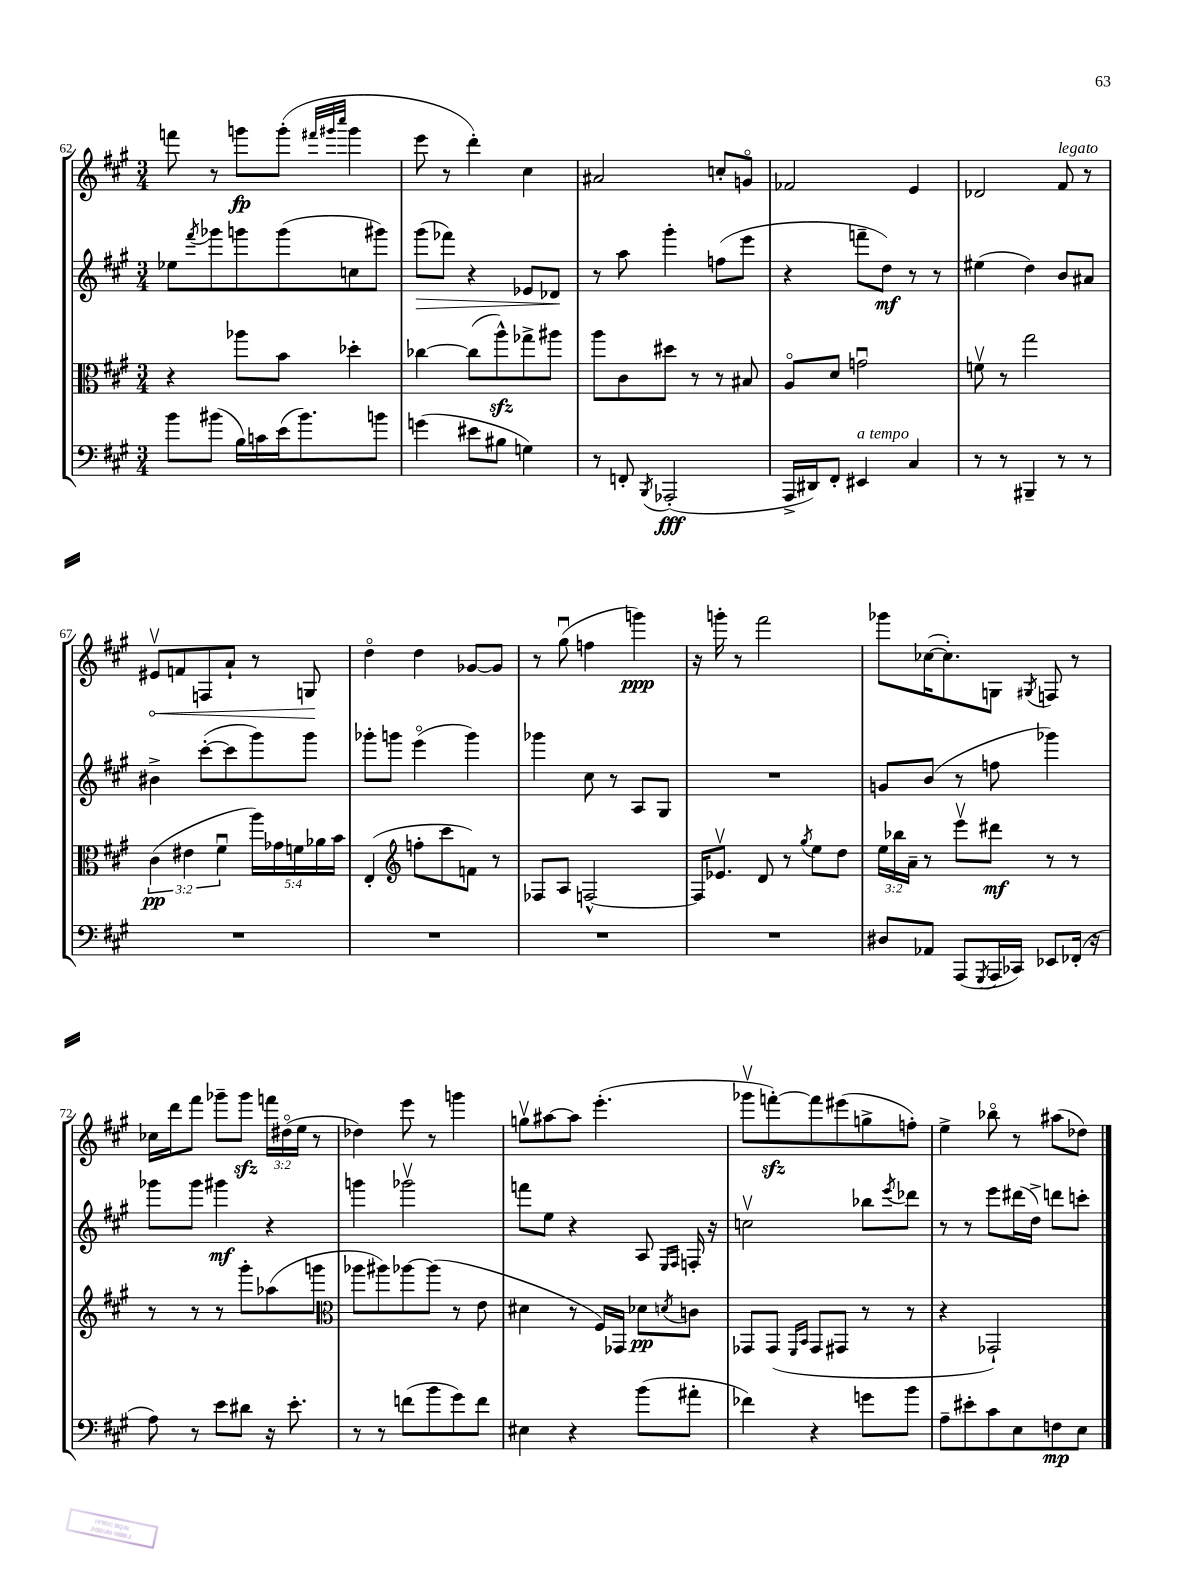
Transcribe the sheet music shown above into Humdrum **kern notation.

**kern	**dynam	**kern	**dynam	**kern	**dynam	**kern	**dynam
*part4	*part4	*part3	*part3	*part2	*part2	*part1	*part1
*staff4	*staff4	*staff3	*staff3	*staff2	*staff2	*staff1	*staff1
*clefF4	*	*clefC3	*	*clefG2	*	*clefG2	*
*k[f#c#g#]	*	*k[f#c#g#]	*	*k[f#c#g#]	*	*k[f#c#g#]	*
*M3/4	*	*M3/4	*	*M3/4	*	*M3/4	*
=62	=62	=62	=62	=62	=62	=62	=62
8b\L	.	4r	.	8ee-X\L	.	8fffn\	.
.	.	.	.	8qfff#/	.	.	.
(8b#X\J	.	.	.	8ggg-X\	.	8r	.
16B\LL)	.	8aa-X\L	.	8gggn\	.	8gggn\L	fp
16cn\	.	.	.	.	.	.	.
(16e\J	.	8b\J	.	(8ggg\	.	(8ggg'\J	.
8.b#\)	.	.	.	.	.	.	.
.	.	.	.	.	.	32qqfff#X/LLL	.
.	.	.	.	.	.	32qqggg#X/	.
.	.	.	.	.	.	32qqcccc#/JJJ	.
.	.	4dd-X'\	.	8ccn\	.	4ggg#\	.
8bn\J	.	.	.	8ggg#X\J)	.	.	.
=63	=63	=63	=63	=63	=63	=63	=63
!	!	!	!	!	!LO:HP:b	!	!
(4gn\	.	[4cc-X\	.	(8ggg#\L	>	8eee\	.
.	.	.	.	8fff-X\J)	.	8r	.
8e#X\L	.	(8cc-\L]	.	4r	.	4ddd'\)	.
8B#X\J	.	8aazz^^\)	.	.	.	.	.
4Gn\)	.	8gg-X^\	.	8e-X/L	.	4cc#\	.
.	.	8aa#X\J	.	8d-X/J	.	.	.
.	.	.	.	.	]	.	.
=64	=64	=64	=64	=64	=64	=64	=64
8r	.	8aa\L	.	8r	.	2a#X/	.
8FFn'/	.	8c#\	.	8aa\	.	.	.
8qBBB/	.	.	.	.	.	.	.
(2AAA-X'/	fff	8dd#X\J	.	4ggg#'\	.	.	.
.	.	8r	.	.	.	.	.
.	.	8r	.	(8ffn\L	.	8ccn'/L	.
.	.	8B#X/	.	8eee\J	.	8gn/J	.
=65	=65	=65	=65	=65	=65	=65	=65
16AAA^/LL	.	8A/L	.	4r	.	2f-X/	.
16DD#X/J)	.	.	.	.	.	.	.
8FF#'/J	.	8d/J	.	.	.	.	.
!LO:TX:a:i:t=a tempo	!	!	!	!	!	!	!
4EE#X/	.	2gnu\	.	8fffn~\L	.	.	.
.	.	.	.	8dd\J)	mf	.	.
4C#/	.	.	.	8r	.	4e/	.
.	.	.	.	8r	.	.	.
=66	=66	=66	=66	=66	=66	=66	=66
8r	.	8fnv\	.	(4ee#X\	.	2d-X/	.
8r	.	8r	.	.	.	.	.
4BBB#X~/	.	2gg#\	.	4dd\)	.	.	.
!	!	!	!	!	!	!LO:TX:a:i:t=legato	!
8r	.	.	.	8b/L	.	8f#/	.
8r	.	.	.	8a#X/J	.	8r	.
!!LO:LB:g=z
=67	=67	=67	=67	=67	=67	=67	=67
!	!	!	!	!	!	!	!LO:HP:b
2.r	.	(6c#\	pp	4b#X^\	.	8e#Xv/L	<
.	.	.	.	.	.	8fn/	.
.	.	6e#X\	.	.	.	.	.
.	.	.	.	([8ccc#'\L	.	8Fn/	.
.	.	6f#u\	.	.	.	.	.
.	.	.	.	8ccc#\]	.	8a`/J	.
.	.	20aa\LL)	.	8ggg#\)	.	8r	.
.	.	20g-X\	.	.	.	.	.
.	.	20fn\	.	.	.	.	.
.	.	.	.	8ggg#\J	.	8Gn/	.
.	.	20a-X\	.	.	.	.	.
.	.	20b\JJ	.	.	.	.	.
.	.	.	.	.	.	.	[
=68	=68	=68	=68	=68	=68	=68	=68
2.r	.	(4E'/	.	8ggg-X'\L	.	4dd\	.
.	.	.	.	8gggn\J	.	.	.
*	*	*clefG2	*	*	*	*	*
.	.	8ffn'\L	.	(4eee\	.	4dd\	.
.	.	8ccc#\	.	.	.	.	.
.	.	8fn\J)	.	4ggg\)	.	[8g-X/L	.
.	.	8r	.	.	.	8g-/J]	.
=69	=69	=69	=69	=69	=69	=69	=69
2.r	.	8F-X/L	.	4ggg-X\	.	8r	.
.	.	8A/J	.	.	.	(8gg#u\	.
.	.	[2Fn^^/	.	8cc#\	.	4ffn\	.
.	.	.	.	8r	.	.	.
.	.	.	.	8A/L	.	4gggn\)	ppp
.	.	.	.	8G#/J	.	.	.
=70	=70	=70	=70	=70	=70	=70	=70
2.r	.	16F/KL]	.	2.r	.	16r	.
.	.	8.e-Xv/J	.	.	.	16gggn'\	.
.	.	.	.	.	.	8r	.
.	.	8d/	.	.	.	2fff#\	.
.	.	8r	.	.	.	.	.
.	.	8qgg#/	.	.	.	.	.
.	.	8ee\L	.	.	.	.	.
.	.	8dd\J	.	.	.	.	.
=71	=71	=71	=71	=71	=71	=71	=71
8D#X/L	.	24ee\LL	.	8gn/L	.	8ggg-X\L	.
.	.	24bb-X\	.	.	.	.	.
.	.	24a~\JJ	.	.	.	.	.
8AA-X/J	.	8r	.	(8b/J	.	([16cc-X\K	.
.	.	.	.	.	.	8.cc-'\])	.
(8AAA/L	.	8eeev\L	.	8r	.	.	.
8qGGG#/	.	.	.	.	.	.	.
16AAA/L	.	8ddd#X\J	mf	8ffn\	.	8Gn\J	.
16CC-X/JJ)	.	.	.	.	.	.	.
.	.	.	.	.	.	8qG#X/	.
8EE-X/L	.	8r	.	4ggg-X\)	.	8Fn/	.
(16FF-X'/Jk	.	8r	.	.	.	8r	.
16r	.	.	.	.	.	.	.
!!LO:LB:g=z
=72	=72	=72	=72	=72	=72	=72	=72
8A\)	.	8r	.	8ggg-X\L	.	16cc-X\LL	.
.	.	.	.	.	.	16ddd\J	.
8r	.	8r	.	8ggg-\J	.	8fff#\J	.
8e\L	.	8r	.	4ggg#X\	mf	8ggg-X~\L	.
8d#X\J	.	8ggg#'\L	.	.	.	8ggg-zz\J	.
16r	.	(8aa-X\	.	4r	.	24fffn\LL	.
.	.	.	.	.	.	(24dd#X\	.
8.e'\	.	.	.	.	.	.	.
.	.	.	.	.	.	24ee\JJ	.
.	.	8gggn\J	.	.	.	8r	.
=73	=73	=73	=73	=73	=73	=73	=73
*	*	*clefC3	*	*	*	*	*
8r	.	8aa-X\L	.	4gggn\	.	4dd-X\)	.
8r	.	8aa#X\)	.	.	.	.	.
(8fn\L	.	[8aa-X\	.	2ggg-Xv\	.	8eee\	.
8b\	.	(8aa-\J]	.	.	.	8r	.
8g#\)	.	8r	.	.	.	4gggn\	.
8f\J	.	8e\	.	.	.	.	.
=74	=74	=74	=74	=74	=74	=74	=74
4E#X\	.	4d#X\	.	8fffn\L	.	8ggnv\L	.
.	.	.	.	8ee\J	.	[8aa#X\	.
4r	.	8r	.	4r	.	8aa#\J]	.
.	.	16F#/LL)	.	.	.	(4.eee'\	.
.	.	16GG-X/JJ	.	.	.	.	.
(8b\L	.	8d-X\L	pp	8A/	.	.	.
.	.	.	.	16qqE/LL	.	.	.
.	.	8qdn/	.	16qqF#/JJ	.	.	.
8a#X'\J	.	8cn\J	.	16Fn'/	.	.	.
.	.	.	.	16r	.	.	.
=75	=75	=75	=75	=75	=75	=75	=75
4f-X\)	.	8GG-X/L	.	2ccnv\	.	8ggg-Xv\L	.
.	.	(8GG-/J	.	.	.	[8fffnzz'\)	.
.	.	16qqFF#/LL	.	.	.	.	.
.	.	16qqBB/JJ	.	.	.	.	.
4r	.	8GG-/L	.	.	.	8fff\]	.
.	.	8GG#X/J	.	.	.	(8eee#X\	.
8gn\L	.	8r	.	8bb-X\L	.	8ggn^\	.
.	.	.	.	8qeee/	.	.	.
8b\J	.	8r	.	8ddd-X\J	.	8ffn'\J)	.
=76	=76	=76	=76	=76	=76	=76	=76
8A~\L	.	4r	.	8r	.	4ee^\	.
8e#X'\	.	.	.	8r	.	.	.
8c#\	.	2GG-X`/)	.	8eee\L	.	8bb-X\	.
8E\	.	.	.	(16ddd#X\L	.	8r	.
.	.	.	.	16dd^\JJ)	.	.	.
8Fn\	mp	.	.	8dddn\L	.	(8aa#X\L	.
8E\J	.	.	.	8cccn'\J	.	8dd-X\J)	.
==	==	==	==	==	==	==	==
*-	*-	*-	*-	*-	*-	*-	*-
